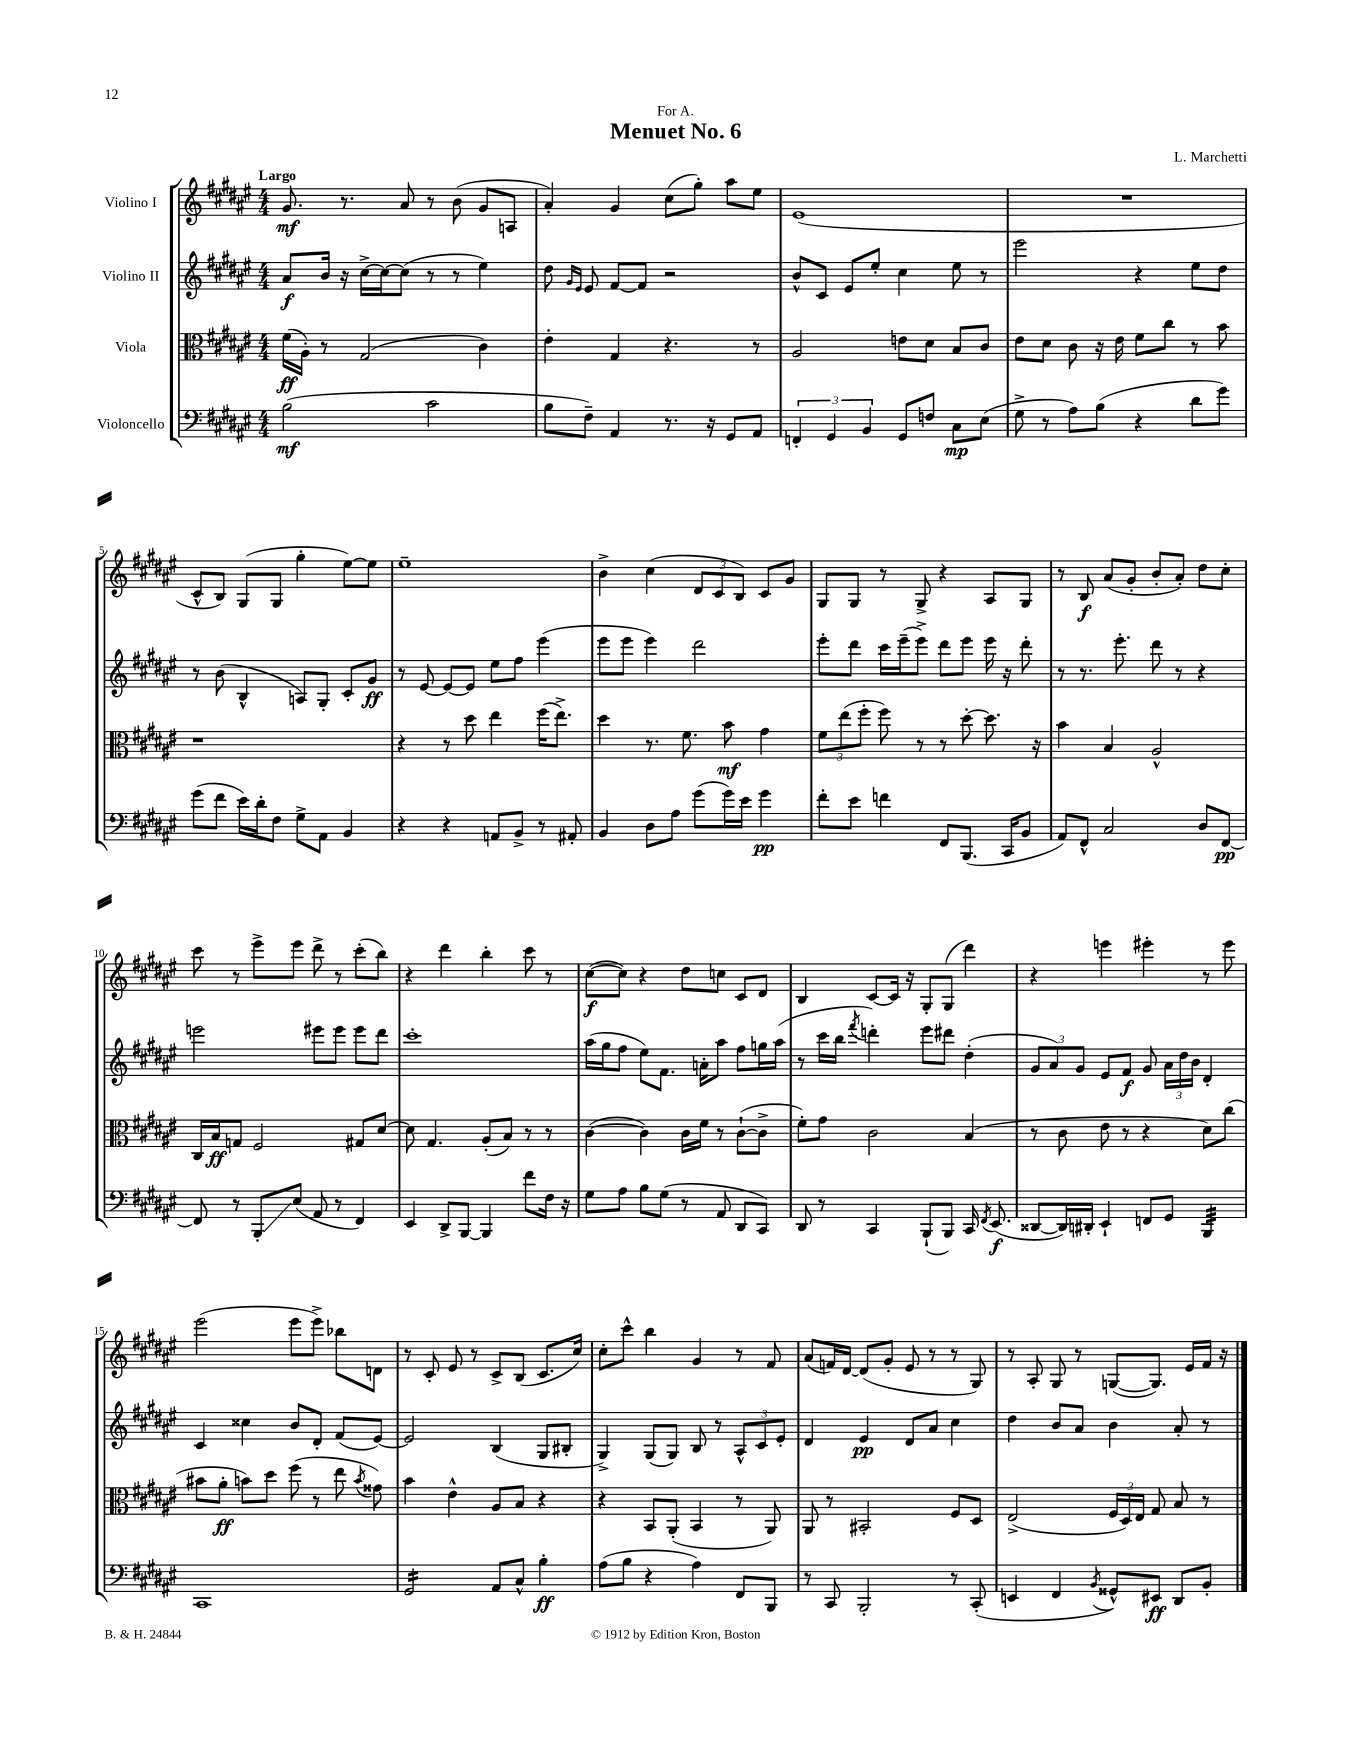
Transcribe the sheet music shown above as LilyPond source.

\header { title = "Menuet No. 6" composer = "L. Marchetti" dedication = "For A." }
<<
\new StaffGroup <<
\new Staff = "s0" \with { instrumentName = "Violino I" } {
    \clef treble \key fis \major \numericTimeSignature \time 4/4 \tempo "Largo"
    \autoBeamOff gis'8.\mf r8. ais'8 r8 b'8( gis'8[ a8] |
    ais'4-.) gis'4 cis''8[( gis''8]-.) ais''8[ eis''8] |
    eis'1( |
    R1 |
    cis'8[-^ b8]) gis8[( gis8] gis''4-. eis''8[~) eis''8] |
    eis''1-- |
    b'4-> cis''4( \tuplet 3/2 { dis'8[ cis'8 b8]) } cis'8[ gis'8] |
    gis8[ gis8] r8 gis8-> r4 ais8[ gis8] |
    r8 b8\f ais'8[( gis'8]-. b'8[-. ais'8]-.) dis''8[ cis''8]-. |
    cis'''8 r8 eis'''8[-> eis'''8] dis'''8-> r8 cis'''8[-.( b''8]) |
    r4 dis'''4 b''4-. cis'''8 r8 |
    cis''8[~\f( cis''8]) r4 dis''8[ c''8] cis'8[ dis'8] |
    b4 cis'8[~ cis'16] r16 gis8[-. gis8]( dis'''4) |
    r4 e'''4 eis'''4-. r8 eis'''8 |
    eis'''2( eis'''8[ eis'''8]->) bes''8[ d'8] |
    r8 cis'8-. eis'8 r8 cis'8[-> b8]( cis'8.[ cis''16]) |
    cis''8[-. cis'''8]-^ b''4 gis'4 r8 fis'8 |
    ais'8[( f'16) dis'16]~ dis'8[( gis'8]-. eis'8 r8 r8 gis8) |
    r8 ais8-. gis8 r8 g8[~( g8.]) eis'16[ fis'16] r16 \bar "|." |
}
\new Staff = "s1" \with { instrumentName = "Violino II" } {
    \clef treble \key fis \major \numericTimeSignature \time 4/4
    \autoBeamOff ais'8[\f b'16] r16 cis''16[~-> cis''16~ cis''8]( r8 r8 eis''4) |
    dis''8 \grace { gis'16[ eis'16] } eis'8 fis'8[~ fis'8] r2 |
    b'8[-^ cis'8] eis'8[ eis''8]-. cis''4 eis''8 r8 |
    eis'''2 r4 eis''8[ dis''8] |
    r8 b'8( b4-^ a8[) gis8]-. cis'8[-. gis'8]\ff |
    r8 eis'8~ eis'8[~ eis'8] eis''8[ fis''8] eis'''4( |
    eis'''8[ eis'''8] eis'''4) dis'''2 |
    eis'''8[-. dis'''8] cis'''16[ eis'''16--( eis'''8]->) dis'''8[ eis'''8] eis'''16 r16 dis'''8-. |
    r8 r8. eis'''8.-. dis'''8 r8 r4 |
    e'''2 eis'''8[ eis'''8] eis'''8[ dis'''8] |
    cis'''1-. |
    ais''16[( gis''16 fis''8] eis''8[) fis'8.] a'16[-. ais''8] fis''8[ g''16 ais''16]( |
    r8 cis'''16[ b''16] \acciaccatura { fis'''8 } d'''4-.) eis'''8[ dis'''8] dis''4-.( |
    \tuplet 3/2 { gis'8[ ais'8) gis'8] } eis'8[ fis'8]\f gis'8 \tuplet 3/2 { ais'16[ dis''16 b'16] } dis'4-. |
    cis'4 cisis''4 b'8[ dis'8]-. fis'8[( eis'8]~) |
    eis'2 b4( gis8[ bis8]-. |
    gis4->) gis8[( gis8]) b8 r8 \tuplet 3/2 { ais8[-^ cis'8 eis'8]-. } |
    dis'4 eis'4\pp dis'8[ ais'8] cis''4 |
    dis''4 b'8[ ais'8] b'4 ais'8-. r8 \bar "|." |
}
\new Staff = "s2" \with { instrumentName = "Viola" } {
    \clef alto \key fis \major \numericTimeSignature \time 4/4
    \autoBeamOff fis'16[\ff( ais16]-.) r8 gis2( cis'4) |
    eis'4-. gis4 r4. r8 |
    ais2 e'8[ dis'8] b8[ cis'8] |
    eis'8[ dis'8] cis'8 r16 eis'16 fis'8[ cis''8] r8 b'8 |
    r1 |
    r4 r8 dis''8 eis''4 fis''16[( eis''8.]->) |
    dis''4 r8. fis'8. b'8\mf gis'4 |
    \tuplet 3/2 { fis'8[ eis''8( fis''8]-. } fis''8) r8 r8 dis''8~-. dis''8. r16 |
    b'4 b4 ais2-^ |
    cis16[ b16\ff g8] fis2 gis8[ dis'8]~ |
    dis'8 gis4. ais8[-.( b8]) r8 r8 |
    cis'4~( cis'4) cis'16[ fis'16] r8 cis'8[~-!( cis'8]-> |
    fis'8[-.) gis'8] cis'2 b4( |
    r8 cis'8 eis'8 r8 r4 dis'8[) cis''8]( |
    bis'8[ ais'8]-.\ff b'8[) dis''8] fis''8( r8 eis''8 \acciaccatura { b'8 } gisis'8) |
    b'4 eis'4-^ ais8[ b8] r4 |
    r4 b,8[ ais,8]-.( b,4 r8 ais,8) |
    ais,8 r8 bis,2-. fis8[ dis8] |
    eis2->( \tuplet 3/2 { fis16[ dis16) eis16] } gis8 b8 r8 \bar "|." |
}
\new Staff = "s3" \with { instrumentName = "Violoncello" } {
    \clef bass \key fis \major \numericTimeSignature \time 4/4
    \autoBeamOff b2\mf( cis'2 |
    b8[ fis8]--) ais,4 r8. r16 gis,8[ ais,8] |
    \tuplet 3/2 { f,4-. gis,4 b,4 } gis,8[ f8] cis8[\mp eis8]( |
    gis8-> r8 ais8[) b8]( r4 dis'8[ gis'8]) |
    gis'8[( fis'8] eis'16[) dis'16-. fis8] gis8[-> ais,8] b,4 |
    r4 r4 a,8[ b,8]-> r8 ais,8-. |
    b,4 dis8[ ais8] gis'8[( gis'16) eis'16] gis'4\pp |
    fis'8[-. eis'8] f'4 fis,8[ b,,8.]( cis,16[ b,8] |
    ais,8[) fis,8]-^ cis2 dis8[ fis,8]~\pp |
    fis,8 r8 b,,8[-.\glissando eis8]( ais,8 r8 fis,4) |
    eis,4 dis,8[-> b,,8]~ b,,4 fis'8[ fis16] r16 |
    gis8[ ais8] b8[ gis8]( r8 ais,8 dis,8[ cis,8]) |
    dis,8 r8 cis,4 b,,8[-!( b,,8]) cis,16 \acciaccatura { fis,8 } eis,8.\f( |
    disis,8[~ disis,16) dis,16]-. eis,4-! f,8[ gis,8] b,,4:32 |
    cis,1 |
    gis,2:16 ais,8[ cis8]-^ b4-.\ff |
    ais8[( b8] r4 ais4) fis,8[ b,,8] |
    r8 cis,8 b,,2-. r8 cis,8-.( |
    e,4 fis,4 \acciaccatura { b,8 } gisis,8[-^) eis,8]\ff dis,8[ b,8]-. \bar "|." |
}
>>
>>
